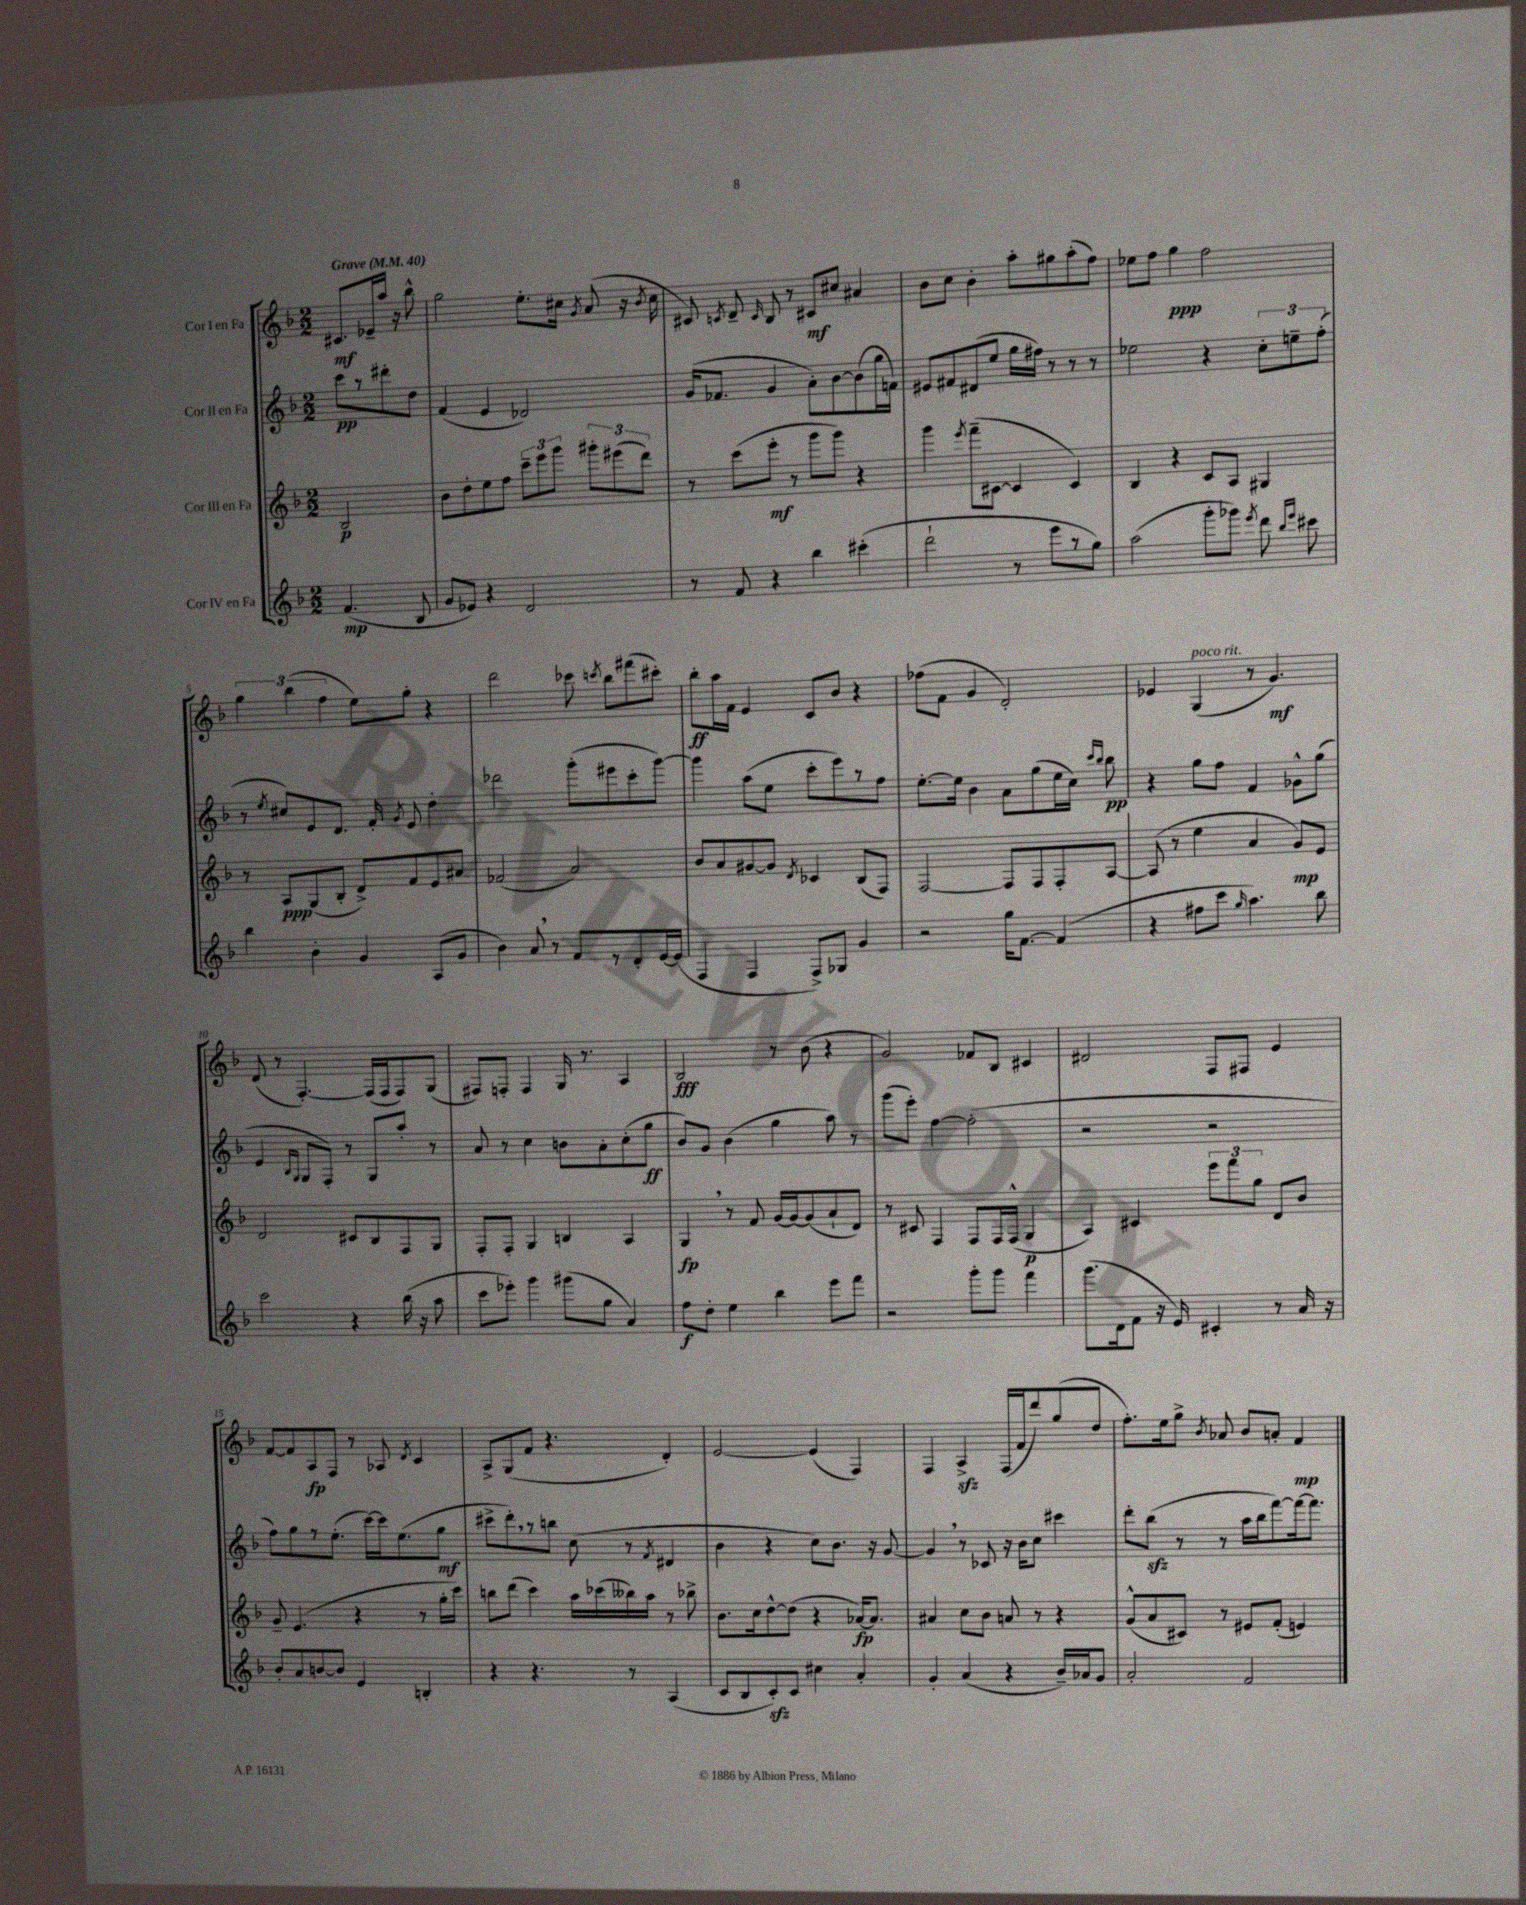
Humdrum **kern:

**kern	**kern	**kern	**kern
*staff4	*staff3	*staff2	*staff1
*clefG2	*clefG2	*clefG2	*clefG2
*k[b-]	*k[b-]	*k[b-]	*k[b-]
*M2/2	*M2/2	*M2/2	*M2/2
*MM40	*MM40	*MM40	*MM40
(4.f	2B-	8ccc	8.c#
.	.	8r	.
.	.	.	16e-~
.	.	8ddd#'	16aa
.	.	.	16r
8B-	.	8dd	8bb-^^
=	=	=	=
8g	8b-	(4f	2gg
8e-)	8dd'	.	.
4r	8ee	4e	.
.	8ff	.	.
2d	12ccc~	2d-)	8.ee'
.	12eee	.	.
.	12ggg	.	.
.	.	.	16cc#
.	.	.	8qg
.	12ggg#'	.	(8a
.	(12eee#	.	.
.	.	.	16r
.	12ddd)	.	.
.	.	.	8qb-
.	.	.	16cc#
=	=	=	=
8r	8r	(16g	8c#)
.	.	8.f-	.
.	.	.	8qc
8f	(8ccc	.	8d~
.	.	.	16qqc
4r	8eee'	4g	8B-
.	8r	.	8r
4bb-	8ggg	8a')	8c#
.	8ggg)	[8b-	8cc#
(4ccc#'	4r	(8b-]	4a#
.	.	16gg	.
.	.	16f)	.
=	=	=	=
2ddd`	4ggg	8e#	8b-
.	.	8f#	8cc
.	8qeee	.	.
.	(8fff~	(8d#	4b-'
.	[8c#	8ee	.
8r	4c#]	16gg	8aa'
.	.	16ff#)	.
8eee	.	8r	8gg#
8r	4c#)	8r	(8aa'
8gg)	.	8r	8ff)
=	=	=	=
(2aa	4B-	2ee-	8ee-
.	.	.	8ff
.	4r	.	4gg
8ggg'	8c	4r	2ff
8ggg-)	8A	.	.
8qeee	.	.	.
8ddd	4G#	12cc'	.
.	.	12ee~	.
16qqbb-	.	.	.
16qqeee	.	.	.
8ccc#	.	.	.
.	.	(12ff'	.
=	=	=	=
4bb-	8r	8r	6gg
.	.	8qee	.
.	8A	8cc#)	.
.	.	.	(6bb-
4b-'	(8G	8e	.
.	.	.	6ff
.	8B-'	8.d	.
4g	8d^)	.	8ee)
.	.	16f'	.
.	.	8qg	.
.	8f	8e	8gg'
(8A	8e	4dd'	4r
8g	8a#	.	.
=	=	=	=
4b-)	(2f-	2ddd-	2ddd
8a	.	.	.
8r	.	.	.
8f	2a)	(8ggg'	8ccc-
.	.	.	8qccc
8r	.	8eee#	8bb-
8d'	.	8ccc'	(8fff#
[16e	.	[8ggg)	8ccc#')
(16e]	.	.	.
=	=	=	=
4F	8b-	4ggg]	8bb-'
.	8a	.	16aa
.	.	.	16f
4F	[8g#	(8aa	4e
.	8g#]	8ee	.
.	8qd	.	.
8F^)	4c-	8ccc'	8c
8G-	.	8eee)	8b-
4g	(8B-	8r	4r
.	8F)	8ff	.
=	=	=	=
2r	[2F	[8.ee'	(8ff-
.	.	.	8f
.	.	16ee]	.
.	.	4b-	4g
16gg	8F]	8a	2d')
[8.f	.	.	.
.	8F	(8gg	.
(4f]	8F'	16ee	.
.	.	16cc)	.
.	.	16qqccc	.
.	.	16qqbb-	.
.	[8A	8bb-	.
=	=	=	=
4r	(8A]	4r	4e-
.	8r	.	.
8ff#	4ee	8gg	(4G
8ccc	.	8ff	.
16qqgg	.	.	.
4.aa)	4a	4f	8r
.	.	.	4.g)
.	8g)	8g-^^	.
8bb-	8e	(8gg	.
=	=	=	=
2ccc	2d	4e	(8d
.	.	.	8r
.	.	16qqB-	.
.	.	16qqG	.
.	.	8G	[4.F')
.	.	8F')	.
4r	8c#	8r	.
.	8B-	8G	(16F]
.	.	.	16F
(16bb-	8F	8aa'	8F)
16r	.	.	.
8aa	8G	8r	(8G
=	=	=	=
8ccc	8F'	8a	8F#)
8eee-')	8F'	8r	8F'
4ggg	4G	4cc	4F
(8ggg#	4B	8b	16G
.	.	.	8.r
8gg	.	8a'	.
4a)	4A	(8cc'	4A
.	.	8gg	.
=	=	=	=
8ff	4G	8b-)	2B-
8dd'	.	8g	.
4ee	8r	(4b-	.
.	8f	.	.
4bb-	[16g	4gg	8r
.	16g_	.	.
.	(8g]	.	(8b-
8eee	8a`	8aa)	4r
8fff	8d)	8r	.
=	=	=	=
2r	8r	(8ggg	2g)
.	8c#	8eee')	.
.	4F	[4ff	.
8ggg'	8F	(2ff']	8f-
8ggg	16F	.	8B-
.	(16F^^	.	.
4fff	4G	.	4c#
=	=	=	=
(8.ggg	4A)	2r	2d#
16d	.	.	.
8f	4c#	.	.
16r	.	.	.
16e)	.	.	.
4c#'	12eee	2r	8F
.	12fff	.	.
.	.	.	8F#
.	12gg	.	.
8r	8d	.	4e
16a	8b-	.	.
16r	.	.	.
=	=	=	=
8b-'	8g~	8ff)	[8f
8a	(4.e	8gg	8f]
[8b	.	8r	8A
8b]	.	(8.ee'	8F
4e	4r	.	8r
.	.	[16ccc)	.
.	.	16ccc]	8A-
.	.	(8.ee	.
.	.	.	8qd
4B'	8r	.	4c
.	16gg'	8gg	.
.	16ccc)	.	.
=	=	=	=
4r	8bb	8ccc#^	8A^
.	(8ddd	8ddd')	(8G
4.r	4ccc)	8r	8f
.	.	8bb	4.r
.	16aa	(8cc	.
.	(16ccc-	.	.
8r	16bb--)	8r	.
.	16aa	.	.
.	.	8qf	.
(4A	8r	4d#	4d')
.	8bb-^	.	.
=	=	=	=
8c	8.b-	4b-	[2e
8B-	.	.	.
.	16cc	.	.
8c')	[8dd^^	4r	.
8c	(8dd]	.	.
4cc#	4r	8cc)	(4e]
.	.	8.b-	.
4a'	[16a-)	.	4F)
.	8.a-]	16r	.
.	.	[8g	.
=	=	=	=
4g'	4a#	4g]	4F
(4a	8cc	8r	4A^
.	8b-	8c-	.
4r	8a	16r	(16F
.	.	16b-	16f
.	8r	8cc	8ddd)
16b-~)	4r	4ccc#	(8gg
16a-	.	.	.
8g	.	.	8dd
=	=	=	=
2a'	(8g^^	8ddd'	8.ff')
.	8a	(8bb-	.
.	.	.	16ee
.	8c#)	8r	8gg^
.	.	.	8qb-
.	8r	8r	8a-
2f	8e#	16aa	8b-
.	.	16bb-	.
.	(8f'	[8fff)	8a'
.	4e)	16fff_	4f
.	.	8.fff]	.
==	==	==	==
*-	*-	*-	*-
